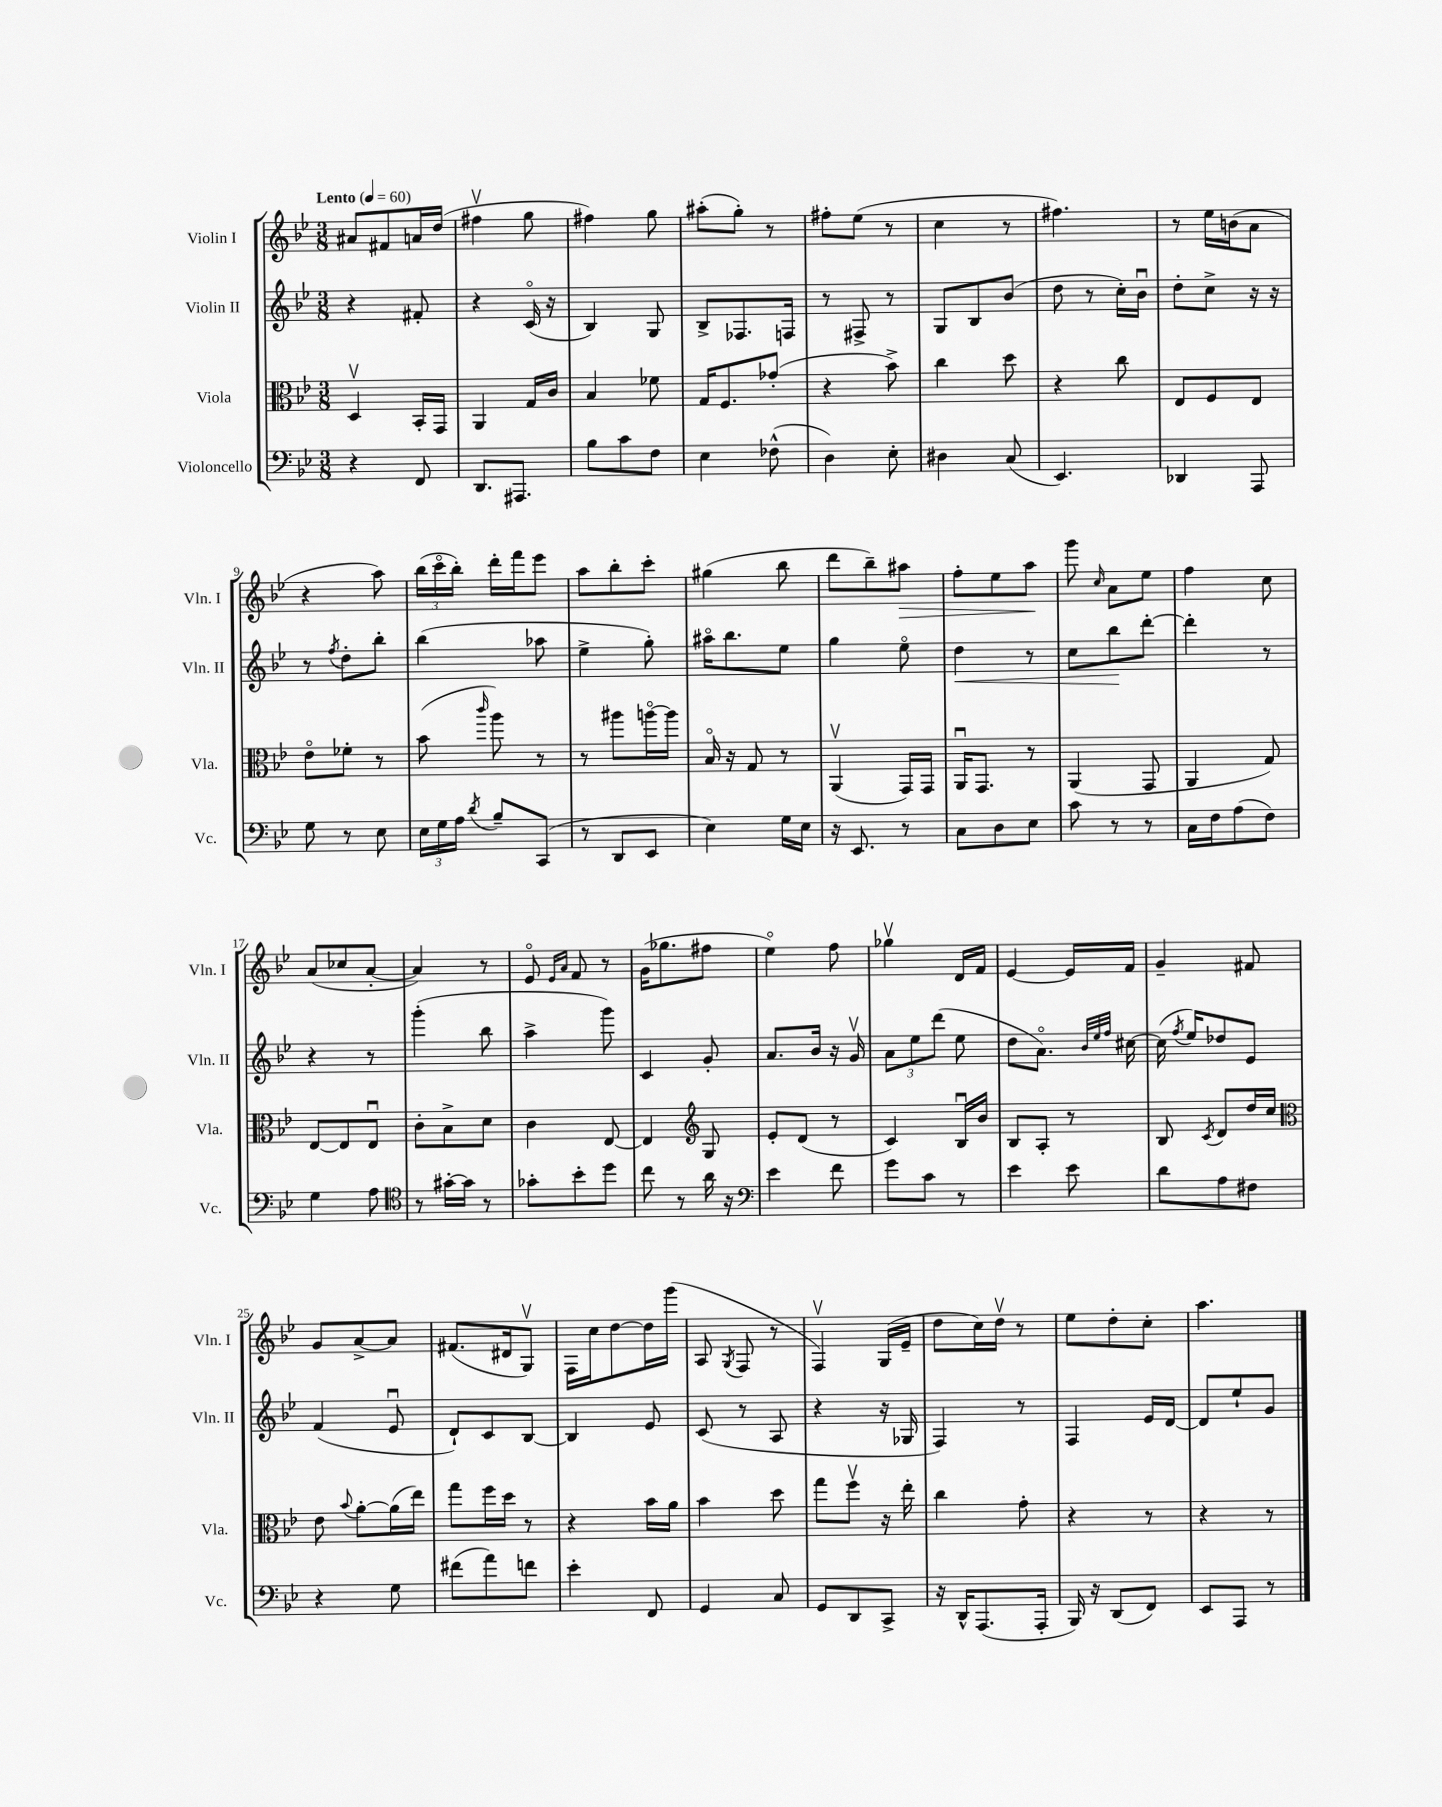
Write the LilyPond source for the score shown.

<<
\new StaffGroup <<
\new Staff = "s0" \with { instrumentName = "Violin I" shortInstrumentName = "Vln. I" } {
    \clef treble \key bes \major \numericTimeSignature \time 3/8 \tempo "Lento" 4 = 60
    \autoBeamOff ais'8[ fis'8 a'16 d''16]( |
    fis''4\upbow g''8 |
    fis''4) g''8 |
    ais''8[-.( g''8]-.) r8 |
    fis''8[-. ees''8]( r8 |
    c''4 r8 |
    fis''4.) |
    r8 ees''16[ b'16( a'8] |
    r4 a''8) |
    \tuplet 3/2 { bes''16[( c'''16\flageolet bes''16]-.) } d'''16[-. f'''16 ees'''8] |
    a''8[ bes''8-. c'''8]-. |
    gis''4( bes''8 |
    d'''8[ bes''8--) ais''8]\> |
    f''8[-. ees''8 a''8]\! |
    g'''8 \grace { c''16 } a'8[ ees''8] |
    f''4 c''8 |
    a'8[( ces''8 a'8]~-. |
    a'4) r8 |
    ees'8\flageolet \grace { ees'16[ a'16] } f'8 r8 |
    g'16[( ges''8. fis''8] |
    ees''4\flageolet) f''8 |
    ges''4\upbow d'16[ f'16] |
    ees'4~ ees'16[ f'16] |
    g'4-- fis'8 |
    g'8[ a'8~-> a'8] |
    fis'8.[( dis'16 g8]\upbow) |
    f16[ c''16 d''8~ d''16 g'''16]( |
    a8 \acciaccatura { g8 } f8 r8 |
    f4\upbow) g16[( ees'16]-- |
    d''8[ c''16) d''16]\upbow r8 |
    ees''8[ d''8-. c''8]-. |
    a''4. \bar "|." |
}
\new Staff = "s1" \with { instrumentName = "Violin II" shortInstrumentName = "Vln. II" } {
    \clef treble \key bes \major \numericTimeSignature \time 3/8
    \autoBeamOff r4 fis'8-. |
    r4 c'16\flageolet( r16 |
    bes4) g8 |
    bes8[-> fes8. f16] |
    r8 fis8-> r8 |
    g8[ bes8 bes'8]( |
    d''8 r8 c''16[-.) bes'16]\downbow |
    d''8[-. c''8]-> r16 r16 |
    r8 \acciaccatura { f''8 } d''8[-. bes''8]-. |
    bes''4( aes''8 |
    ees''4-> g''8-.) |
    ais''16[\flageolet bes''8. ees''8] |
    g''4 ees''8\flageolet |
    d''4\< r8 |
    c''8[ bes''8\! d'''8]~-. |
    d'''4-. r8 |
    r4 r8 |
    g'''4-.( bes''8 |
    a''4-> g'''8) |
    c'4 g'8-. |
    a'8.[ bes'16] r16 g'16\upbow |
    \tuplet 3/2 { a'8[ ees''8 d'''8]( } ees''8 |
    d''8[ a'8.]\flageolet) \grace { bes'32[ ees''32 f''32] } cis''16~ |
    cis''16( \acciaccatura { f''8 } ees''16[) des''8 ees'8] |
    f'4( ees'8\downbow |
    d'8[-!) c'8 bes8]~ |
    bes4 ees'8 |
    c'8( r8 a8 |
    r4 r16 ges16 |
    f4) r8 |
    f4 ees'16[ d'16]~ |
    d'8[ ees''8-! g'8] \bar "|." |
}
\new Staff = "s2" \with { instrumentName = "Viola" shortInstrumentName = "Vla." } {
    \clef alto \key bes \major \numericTimeSignature \time 3/8
    \autoBeamOff d4\upbow bes,16[-. g,16] |
    a,4 g16[ c'16] |
    bes4 fes'8 |
    g16[ f8. ges'8]-.( |
    r4 bes'8->) |
    c''4 d''8 |
    r4 c''8 |
    ees8[ f8 ees8] |
    ees'8[\flageolet fes'8]-. r8 |
    bes'8( \grace { c'''16 } a''8) r8 |
    r8 ais''8[ a''16~\flageolet a''16] |
    bes16\flageolet r16 g8 r8 |
    a,4\upbow( g,16[) g,16] |
    a,16[\downbow g,8.] r8 |
    a,4( g,8 |
    a,4 g8) |
    ees8[~ ees8 ees8]\downbow |
    c'8[-. bes8-> d'8] |
    c'4 ees8~ |
    ees4 \clef treble g8 |
    ees'8[-. d'8]( r8 |
    c'4) bes16[\downbow bes'16] |
    bes8[ a8]-. r8 |
    bes8 \acciaccatura { c'8 } d'8[ d''16 c''16] |
    \clef alto ees'8 \appoggiatura { bes'8 } a'8[~-. a'16( ees''16]) |
    g''8[ f''16 d''16] r8 |
    r4 bes'16[ a'16] |
    bes'4 d''8 |
    g''8[ f''8]\upbow r16 ees''16-. |
    c''4 g'8-. |
    r4 r8 |
    r4 r8 \bar "|." |
}
\new Staff = "s3" \with { instrumentName = "Violoncello" shortInstrumentName = "Vc." } {
    \clef bass \key bes \major \numericTimeSignature \time 3/8
    \autoBeamOff r4 f,8 |
    d,8.[ ais,,8.] |
    bes8[ c'8 f8] |
    ees4 fes8-^( |
    d4) ees8-. |
    dis4 c8( |
    ees,4.) |
    des,4 a,,8 |
    g8 r8 ees8 |
    \tuplet 3/2 { ees16[ g16 a16] } \acciaccatura { d'8 } bes8[-- c,8]( |
    r8 d,8[ ees,8] |
    ees4) g16[ ees16] |
    r16 ees,8. r8 |
    c8[ d8 ees8] |
    c'8 r8 r8 |
    c16[ f16 a8( f8]) |
    g4 a8 |
    \clef tenor r8 gis'16[~-. gis'16] r8 |
    ges'8[-. bes'8-. d''8] |
    c''8 r8 a'16 r16 |
    \clef bass ees'4 f'8 |
    g'8[ c'8] r8 |
    ees'4 ees'8 |
    d'8[ a8 fis8] |
    r4 g8 |
    fis'8[( a'8) f'8] |
    ees'4-. f,8 |
    g,4 c8 |
    g,8[ d,8 c,8]-> |
    r16 d,16[-^ a,,8.( a,,16]-. |
    bes,,16) r16 d,8[( f,8]) |
    ees,8[ a,,8] r8 \bar "|." |
}
>>
>>
